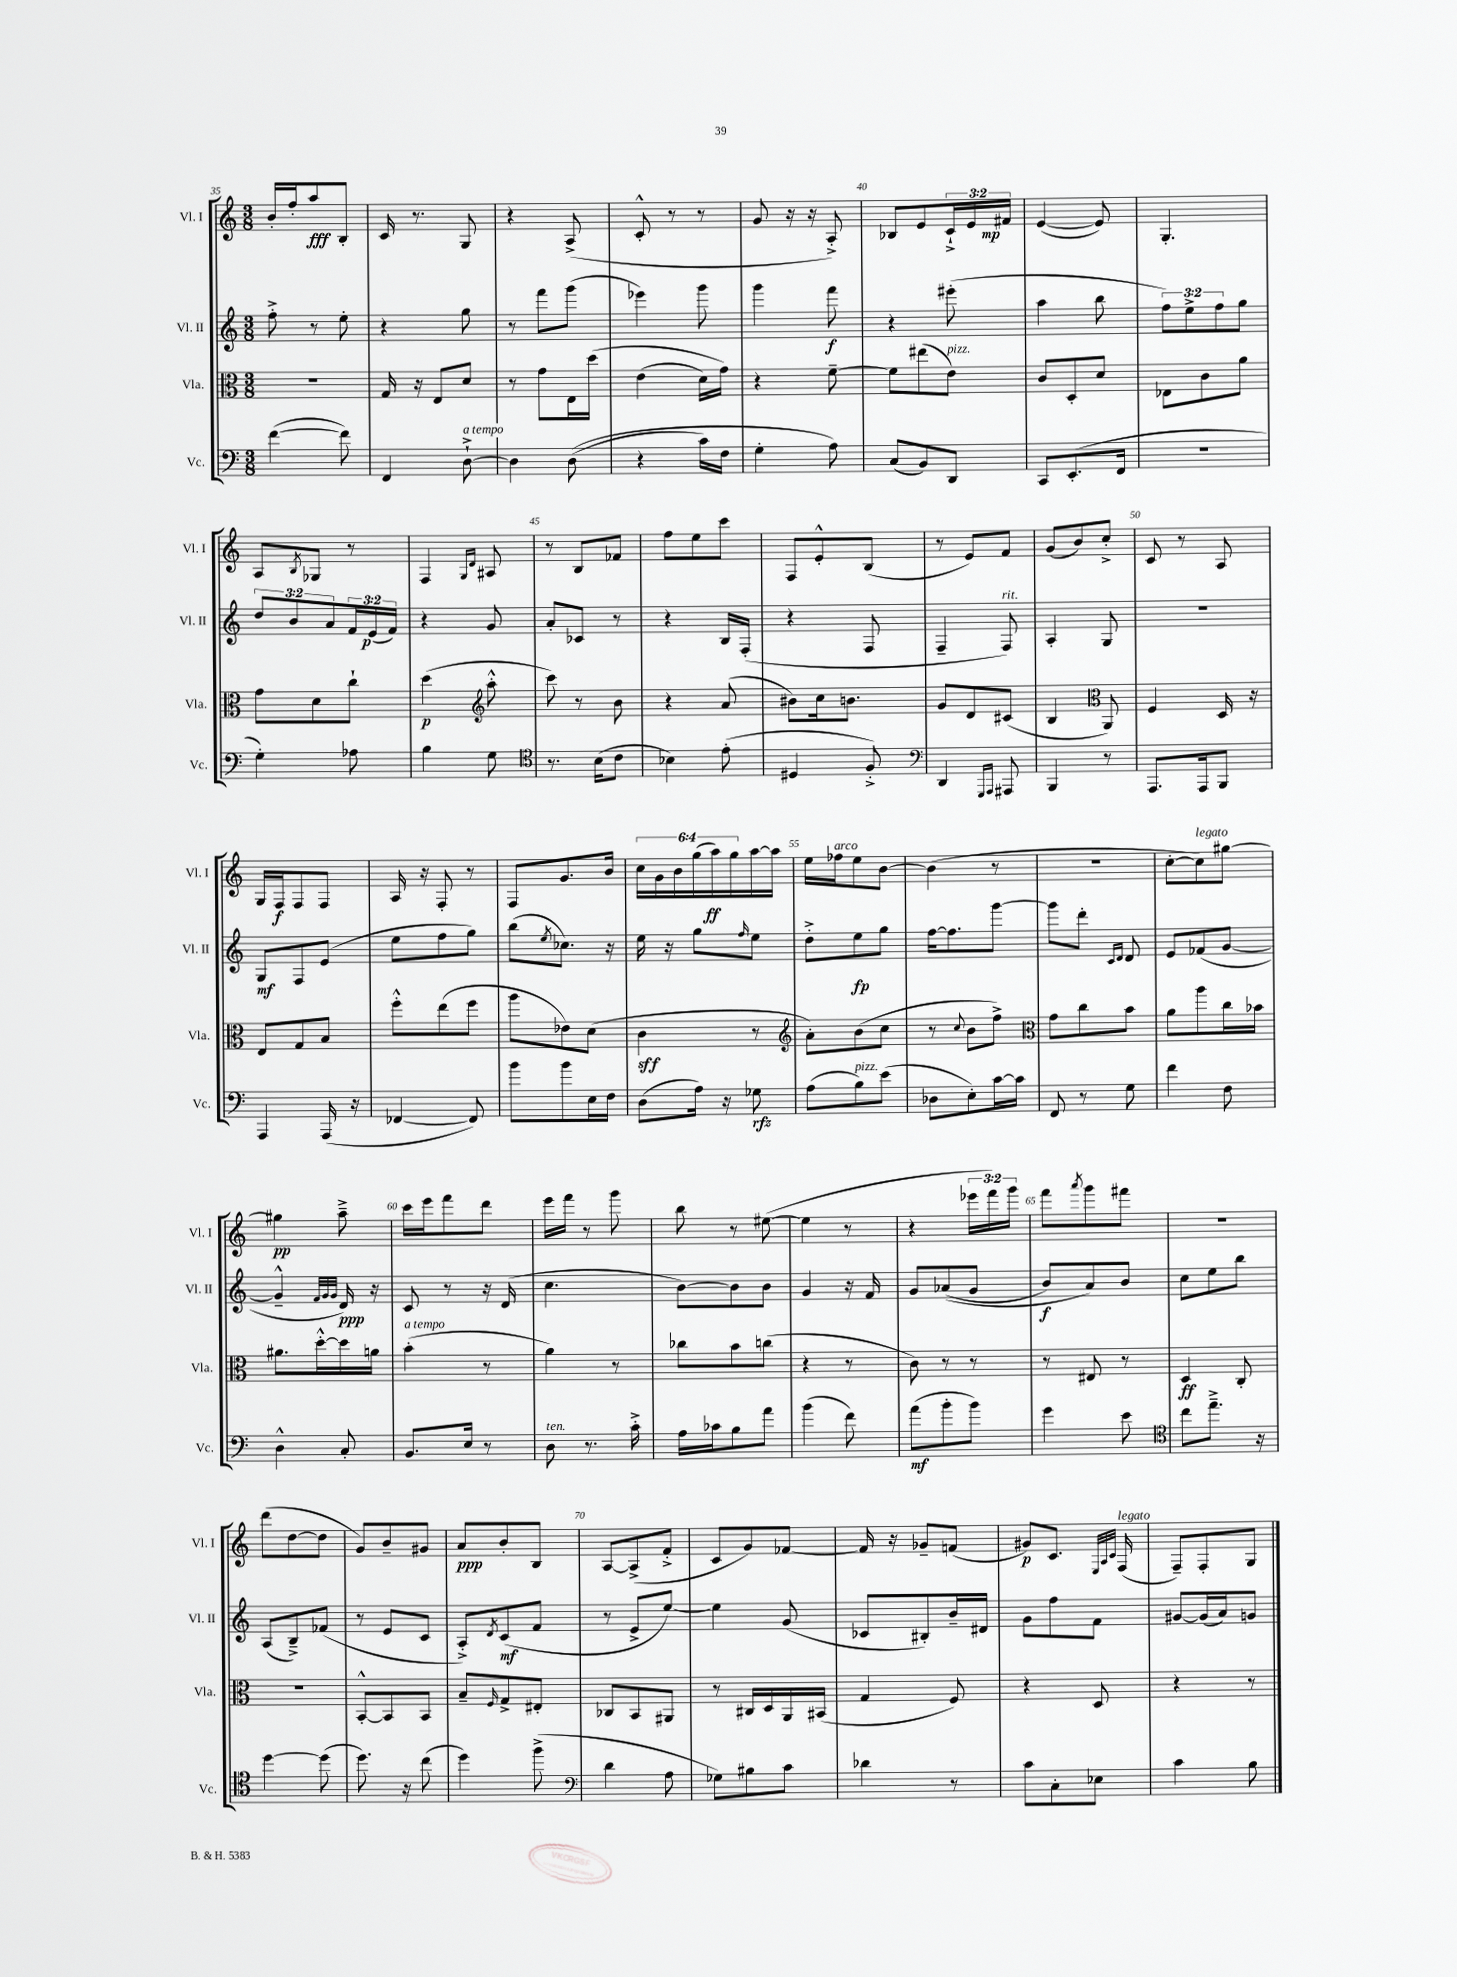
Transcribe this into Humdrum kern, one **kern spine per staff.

**kern	**kern	**kern	**kern
*staff4	*staff3	*staff2	*staff1
*clefF4	*clefC3	*clefG2	*clefG2
*k[]	*k[]	*k[]	*k[]
*M3/8	*M3/8	*M3/8	*M3/8
([4f	4.r	8ff'^	16b'
.	.	.	16ff'
.	.	8r	8aa
8f])	.	8ee'	8B'
=	=	=	=
4FF	16G	4r	16c
.	16r	.	8.r
.	8E	.	.
[8D`^	8d	8gg	8G
=	=	=	=
4D]	8r	8r	4r
.	8g	8fff	.
&((8D	16E	(8ggg	(8A^
.	&(16dd	.	.
=	=	=	=
4r	(4e	4eee-)	8c'^^
.	.	.	8r
16c)	16d)	8ggg	8r
16F	16g&)	.	.
=	=	=	=
4G'	4r	4ggg	8g
.	.	.	16r
.	.	.	16r
8A&)	[8f~	8fff	8A'^)
=	=	=	=
(8C	8f]	4r	8B-
8BB)	(8ee#	.	8e
8DD	8e)	(8eee#'	24c`^
.	.	.	24e
.	.	.	24f#
=	=	=	=
8CC	8c	4aa	([4e
(8.EE'	8D'	.	.
.	8d	8bb	8e])
16FF	.	.	.
=	=	=	=
4.r	8E-	12ff)	4.G'
.	.	12ee^	.
.	8c	.	.
.	.	12ff	.
.	8a	8gg	.
=	=	=	=
4G')	8g	12dd	8A
.	.	12b	.
.	.	.	8qB
.	8d	.	8G-
.	.	12a	.
8A-	8cc`	24f	8r
.	.	(24e	.
.	.	24f)	.
=	=	=	=
4B	(4dd	4r	4F
*	*clefG2	*	*
.	.	.	16qqG
.	.	.	16qqd
8G	8aa'^^	8g	8A#
=	=	=	=
*clefC4	*	*	*
8.r	8ccc)	8a'	8r
.	8r	8c-	8B
(16B	.	.	.
8c	8b	8r	8f-
=	=	=	=
4B-)	4r	4r	8ff
.	.	.	8ee
(8e'	(8a	16B	8ccc
.	.	(16F'	.
=	=	=	=
4D#	8b#)	4r	8F
.	16cc	.	8e'^^
.	8.b	.	.
8F'^)	.	8F	(8B
=	=	=	=
*clefF4	*	*	*
4DD	8g	4F~	8r
.	8d	.	8e)
16qqGGG	.	.	.
16qqAAA	.	.	.
8AAA#	(8c#	8F)	8f
=	=	=	=
4BBB	4B	4A'	(8g
.	.	.	8b)
*	*clefC3	*	*
8r	8AA)	8G	8cc'^
=	=	=	=
8.AAA	4F	4.r	8c
.	.	.	8r
16AAA	.	.	.
8BBB	16D	.	8A
.	16r	.	.
=	=	=	=
4AAA	8E	8G	16G
.	.	.	16F
.	8G	8F	8F
(16AAA	8B	(8e	8F
16r	.	.	.
=	=	=	=
[4FF-	8ff'^^	8ee	16A
.	.	.	16r
.	(8ee	8ff	8F'
8FF-])	8ff	8gg)	8r
=	=	=	=
8b	8aa	(8bb	8F
.	.	8qee	.
8b	8e-)	8.cc-)	8.g
16E	(8d	.	.
16F	.	16r	16b
=	=	=	=
(8D	4c	16ee	24cc
.	.	.	24g
.	.	16r	.
.	.	.	24b
16A)	.	8gg	(24gg
.	.	.	24aa)
16r	.	.	.
.	.	.	24gg
.	.	16qqff	.
8G-	8r	8ee	[16aa
.	.	.	16aa]
=	=	=	=
*	*clefG2	*	*
(8A	8a')	8dd'^	16ee
.	.	.	16ff-
8B)	(8b	8ee	8ee
(8e	8cc	8gg	[8b
=	=	=	=
8D-	8r	[16ff	(4b]
.	.	8.ff]	.
.	8qqcc	.	.
8E')	8b	.	.
[16c	8ff^)	[8ggg	8r
16c]	.	.	.
=	=	=	=
*	*clefC3	*	*
8FF	8g	8ggg]	4.r
8r	8cc	8ddd'	.
.	.	16qqc	.
.	.	16qqd	.
8G	8b	8d	.
=	=	=	=
4f	8a	8e	[8cc'
.	8aa	(8f-	8cc])
8F	16cc	[8g	[8gg#
.	16b-	.	.
=	=	=	=
4D^^	8.a#	4g~^^]	4gg#]
.	[16dd'^^	.	.
.	.	32qqf	.
.	.	32qqg	.
.	.	32qqg	.
8C'	16dd]	16d)	8aa~^
.	16a	16r	.
=	=	=	=
8.BB	(4b'	8c	16ccc
.	.	.	16eee
.	.	8r	8fff
16E	.	.	.
8r	8r	16r	8ddd
.	.	(16d	.
=	=	=	=
8D	4a)	4.cc	16eee
.	.	.	16fff
8.r	.	.	8r
.	8r	.	8ggg
16c'^	.	.	.
=	=	=	=
16A	8cc-	[8b)	8bb
16c-	.	.	.
8B	8b	8b]	8r
8a	(8cc	8b	([8ee#
=	=	=	=
(4b	4r	4g	4ee#]
8f)	8r	16r	8r
.	.	16f	.
=	=	=	=
(8a	8c)	8g	4r
8b'	8r	&((8a-	.
8b)	8r	8g	24eee-
.	.	.	24fff)
.	.	.	24ggg
=	=	=	=
4g	8r	8b)	8fff
.	.	.	8qaaa
.	8E#	8a&)	8ggg
8e	8r	8b	8fff#
=	=	=	=
*clefC4	*	*	*
8cc	4D	8cc	4.r
8.ee~^	.	8ee	.
.	8C'	8bb	.
16r	.	.	.
=	=	=	=
[4dd	4.r	(8A	(8ddd
.	.	8B~^)	[8dd
(8dd]	.	(8f-	8dd]
=	=	=	=
8.dd)	[8BB'^^	8r	8g)
.	8BB]	8e	8b~
16r	.	.	.
(8cc	8BB	8c	8g#
=	=	=	=
4dd)	8B~	8A'^)	8a
.	16qqF	8qd	.
.	8G^	(8c	8b'
(8ff^	8E#'	8f	8B
=	=	=	=
*clefF4	*	*	*
4d	8C-	8r	[8A
.	8BB	8e^	(8A^]
8A	8AA#	[8ee)	8f'^
=	=	=	=
8G-)	8r	4ee]	8c
8B#	16C#	.	8g)
.	16D	.	.
8c	16AA	(8g	[8f-
.	(16BB#	.	.
=	=	=	=
4d-	4G	8c-	16f-]
.	.	.	16r
.	.	8B#')	8g-~
8r	8F)	16b~	(8f
.	.	16d#	.
=	=	=	=
8c	4r	8g	8g#)
8C'	.	8ff	8.c
8E-	8D	8f	.
.	.	.	32qqE
.	.	.	32qqA
.	.	.	32qqc
.	.	.	(16F
=	=	=	=
4c	4r	[8g#	8F~)
.	.	(16g#]	8F'
.	.	16a)	.
8B	8r	8g	8G
==	==	==	==
*-	*-	*-	*-
